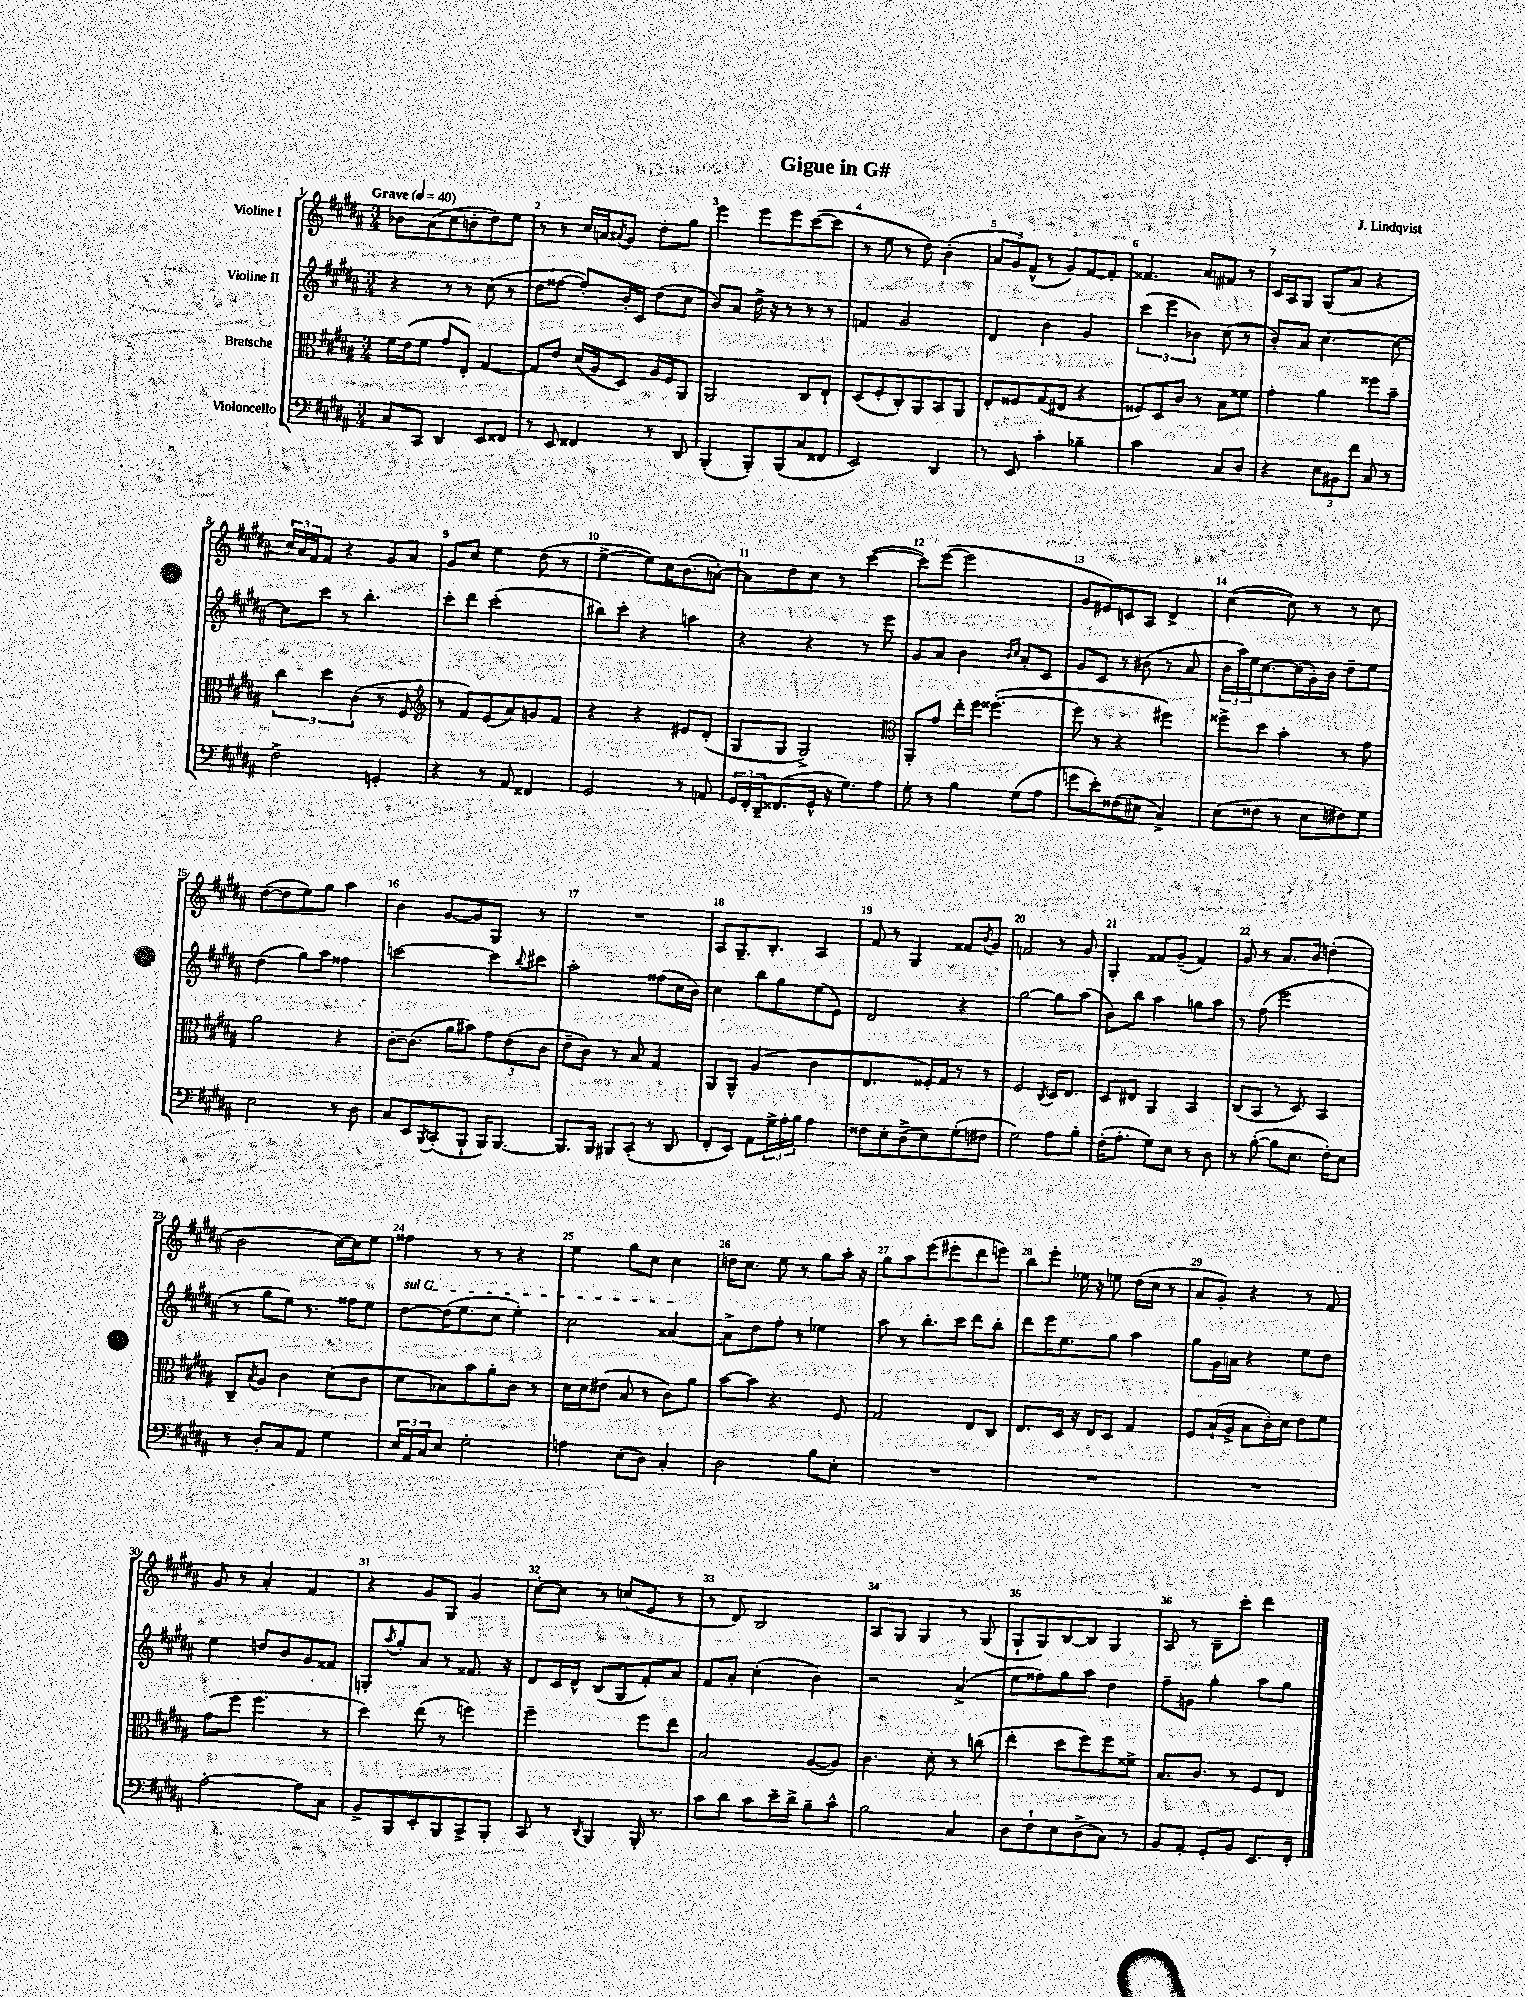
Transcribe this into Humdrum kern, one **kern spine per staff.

**kern	**kern	**kern	**kern
*staff4	*staff3	*staff2	*staff1
*clefF4	*clefC3	*clefG2	*clefG2
*k[f#c#g#d#a#]	*k[f#c#g#d#a#]	*k[f#c#g#d#a#]	*k[f#c#g#d#a#]
*M3/4	*M3/4	*M3/4	*M3/4
*MM40	*MM40	*MM40	*MM40
8C#	16f#	4r	8b-
.	(16e	.	.
8CC#	8f#	.	(8a#
4DD#	8g#	8r	8cc#
.	8E')	8r	8b'
8EE	[4G#	(8cc#	8dd#)
8FF##	.	8r	8ee
=	=	=	=
8r	8G#]	8dd#	8r
8EE	8e	[8ff##	8r
4FF##	(16d#	8ff##'])	16cc#
.	16A#	.	16a
.	.	.	8qa#
.	8D#)	16b'	8g#
.	.	16c#	.
8r	16A#	(8dd#	8dd#'
.	16F#	.	.
8DD#	8AA#	8cc#	8gg#
=	=	=	=
(4BBB'	2AA#	8b)	4eee
.	.	8a#	.
8BBB')	.	16dd#^	8eee
.	.	16r	.
(8BBB	.	8r	8eee
8C#	8C#	8r	([8ccc#
8FF##	8E`	8r	8ccc#]
=	=	=	=
2EE)	(8D#	4f	8r
.	8F#'	.	8ee
.	8C#')	2g#	8r
.	8AA#	.	8dd#)
4DD#	8BB	.	(4b'
.	8AA#	.	.
=	=	=	=
8r	8E'	4d#	12a#
.	.	.	12g#)
8EE	8F##	.	.
.	.	.	(12f#^^
4c#'	(8G#	4b	8r
.	8E#	.	8g#)
4B-~	4r	4g#	[8f#
.	.	.	8f#']
=	=	=	=
2c#	8F##)	(6ccc#	4.f##
.	8D#	.	.
.	.	6eee	.
.	8c#	.	.
.	.	6b-)	.
.	8r	.	8a#
8C#	8B	(8cc#	8f#
8D#	8f##	8r	8r
=	=	=	=
4r	4g#'	8b')	16c#
.	.	.	16A#
.	.	8a#	8G#
12E	4a#	[4.cc#	(8G#
12BB#	.	.	.
.	.	.	8a#
12f#	.	.	.
8C#	8ff##	.	4r
8r	8b~	8cc#_	.
=	=	=	=
2F#^	6cc#	8cc#]	24cc#)
.	.	.	24a#
.	.	.	24f#
.	.	8ccc#	8f#
.	6dd#	.	.
.	.	8r	4r
.	(6c#	.	.
.	.	4.bb'	.
4GG'	8r	.	8g#
.	8F#	.	8a#
=	=	=	=
*	*clefG2	*	*
4r	8r	8ccc#'	8g#
.	8f#)	8ddd#	8cc#
8r	(8e	(2ccc#'	4ee
8AA#	8a#)	.	.
4FF##	8g	.	(8dd#
.	8f#	.	8r
=	=	=	=
2GG#	4r	8bb#)	[4ee^
.	.	8ccc#'	.
.	4r	4r	8ee])
.	.	.	16cc#
.	.	.	(8.b
8r	8e#	4aa	.
8AA	(8d#'	.	[8a')
=	=	=	=
24GG#	8G#	4r	8a]
24FF#'	.	.	.
24DD#~	.	.	.
(8.FF##	8G#	.	8dd#
.	2G#^)	4r	8cc#
16GG#^^	.	.	.
16r	.	.	8r
8.G#)	.	.	.
.	.	8r	([4ccc#
8A#	.	8eee	.
=	=	=	=
*	*clefC3	*	*
8G#'	8AA#'	8g#	8ccc#])
8r	8g#	8a#	([8eee
4B	16ee'	4b	2eee]
.	16ff#	.	.
.	([4.ff##'	.	.
.	.	16qqb	.
.	.	16qqcc#	.
(8G#	.	8a#'	.
8A#	.	8c#	.
=	=	=	=
8g	8ff##]	8g#	8g#
8e')	8r	8c#	8e#)
(8F##	4r	8r	8c
8E#	.	(8b#	8A#
4C#^)	4ff#)	8r	4d#^
.	.	8a#	.
=	=	=	=
(8E	8ff##^	24b	([4cc#
.	.	24aa#)	.
.	.	24ee	.
8F##	8dd#	[8.cc#	.
8r	4b'	.	8cc#])
.	.	(16cc#]	.
8E	.	16g#')	8r
.	.	16b	.
8F#)	8r	8dd#~	8r
8G#	8g#	8ee	8cc#
=	=	=	=
2E	2a#	(4dd#	([8dd#
.	.	.	8dd#]
.	.	8gg#)	8ee)
.	.	8aa#	8gg#
8r	4r	4ff##	4aa#
8D#	.	.	.
=	=	=	=
8C#	[8c#'	[2ccc	4b
8EE	(8.c#]	.	.
8qBBB	.	.	.
(8CC#'	.	.	[8g#
.	16a#	.	.
8BBB`	8b#)	.	8g#]
16BBB)	12g#	8ccc]	8G#
[8.BBB	.	.	.
.	(12e	.	.
.	.	8qqbb	.
.	.	8ccc#	8r
.	12c#	.	.
=	=	=	=
8.BBB]	8e~	2aa#'	2.r
.	8c#)	.	.
16BBB	.	.	.
8BBB#	8r	.	.
(8CC#'	8B	.	.
8r	4G#	(8ff##	.
8DD#	.	16cc#	.
.	.	16b)	.
=	=	=	=
8FF#'	8AA#	4cc#	8A#
8EE)	8AA#^^	.	8.G#~
8AA#	(4A#	8bb	.
.	.	.	8.B'
24G#^	.	8gg#	.
24A#'	.	.	.
24B	.	.	.
4A#	4c#	(8ee	4A#
.	.	8e)	.
=	=	=	=
8F##	4.E	2d#	8f#
8E'	.	.	8r
(8D#^	.	.	4G#
8E)	16F##')	.	.
.	16G#	.	.
(8G#'	8r	4r	8f##
.	.	.	8qb
8F#	8r	.	8g#
=	=	=	=
2G#)	2F#	[2gg#	2f
.	8qC#	.	.
8A#	16D#	8gg#]	8r
.	8.E	.	.
8B'	.	(8aa#	8g#
=	=	=	=
(16F#'	8D#	8b)	4G#'
8.A#'	.	.	.
.	8E#	8bb	.
8G#)	4AA#	4aa#	8f##
8E	.	.	(8g#~
8r	4BB	8gg	4f##)
8D#	.	8aa#	.
=	=	=	=
8r	(8C#	8r	8g#
([8B'	8BB	(8ff#	8r
8B]	8r	2eee	8.a#
8.E	8D#)	.	.
.	.	.	16b
.	4BB	.	(4dd'
16F#')	.	.	.
8E	.	.	.
=	=	=	=
8r	8C#~	8r	2b
.	8qB	.	.
8D#'	8A#	8gg#	.
8C#	4c#	8ee)	.
8AA#	.	8.r	.
4G#	(8d#	.	[16cc#)
.	.	16ff##	16cc#]
.	8c#	8ee	8ee
=	=	=	=
24E	8d#	[8dd#	4ff##
24AA#	.	.	.
24C#	.	.	.
8E	8B-)	(16dd#]	.
.	.	8.ee	.
2G#'	8b	.	8r
.	8a#'	8cc#	8r
.	8c#	4ee')	4r
.	8r	.	.
=	=	=	=
4A	16d#	2cc#	4ee
.	16d#	.	.
.	(8e#	.	.
(8E	8B	.	8gg#
8D#)	8r	.	8cc#
4C#'	8c#)	[4a##	4cc#
.	8a#	.	.
=	=	=	=
2D#	[8b	8a##^]	16dd
.	.	.	8.cc#
.	8b]	8dd#	.
.	4.r	8ff#'	8ee
.	.	8r	8r
8B	.	4ee-	8gg#
8E'	8F#	.	16aa#'
.	.	.	16r
=	=	=	=
2.r	2G#	8aa#	8gg#
.	.	8r	8aa#
.	.	8.bb'	(8eee
.	.	.	8eee#'
.	.	16ccc#	.
.	8E	8ddd#	8ddd#
.	8C#	8bb'	8eee)
=	=	=	=
2.r	8.E	8ddd#	8bb
.	.	16eee	8eee'
.	16D#	8.ee	.
.	16r	.	16ee-
.	16E	.	16r
.	8D#	8gg#	8ee
.	4G#	4aa#	(16dd#
.	.	.	16cc#
.	.	.	8r
=	=	=	=
2.r	8F#	8gg#	8a#
.	(16B`	16g#	8g#')
.	16A#^	16a	.
.	8B	4r	4r
.	16c#')	.	.
.	16d#	.	.
.	8e	8ee	8r
.	8f#	8dd#	8f#
=	=	=	=
[2A#'	(8g#	4ee	8g#
.	8ff#	.	8r
.	4.ff#	8dd	4a#'
.	.	8b	.
8A#]	.	8g#	4f#
8C#	8r	8f##	.
=	=	=	=
8BB^	4dd#)	8G'	4r
.	.	8qaa#	.
8BBB	.	8gg#'	.
8EE'	(8ee	8a#	8g#
8BBB	8r	8r	8G#
8CC#^	4ff)	8.f##	4g#
8BBB'	.	.	.
.	.	16r	.
=	=	=	=
8CC#	2ff#~	8d#	[8cc#'
8r	.	16c#	8cc#]
.	.	16d#^^	.
8qDD#	.	.	.
4BBB	.	(8B	8r
.	.	8G#	(8cc
16BBB'	8ff#	8f#')	8e
8.r	.	.	.
.	8ee	8a#	8r
=	=	=	=
8c#	2B	8f#	8r
8d#	.	8a#'	8d#)
8c#	.	(4cc#'	2B
16e~	.	.	.
16d#^	.	.	.
8B~	([8A#	4b)	.
8c#^^	8A#])	.	.
=	=	=	=
2B	4.c#	2r	8A#
.	.	.	8G#
.	.	.	4G#
.	8d#'	.	.
4C#	8r	(4a#^	8r
.	(8cc	.	(8G#
=	=	=	=
8D#	4ee'	8ee	8G#`
8F#`	.	8ff##)	8G#)
8E	8dd#	8gg#	[8B
(8D#^	8ff#)	8aa#	8B]
8C#)	8ff#	4dd#	4G#
8r	8f##^	.	.
=	=	=	=
8BB	8.B	8ff#~	8A#
8AA#'	.	8g	8r
.	8.c#	.	.
8GG#'	.	4gg#'	8B~
8BB	8r	.	8ccc#'
8.EE	8F#	8aa#	4ddd#
.	8E	8gg#	.
16FF#'	.	.	.
==	==	==	==
*-	*-	*-	*-
